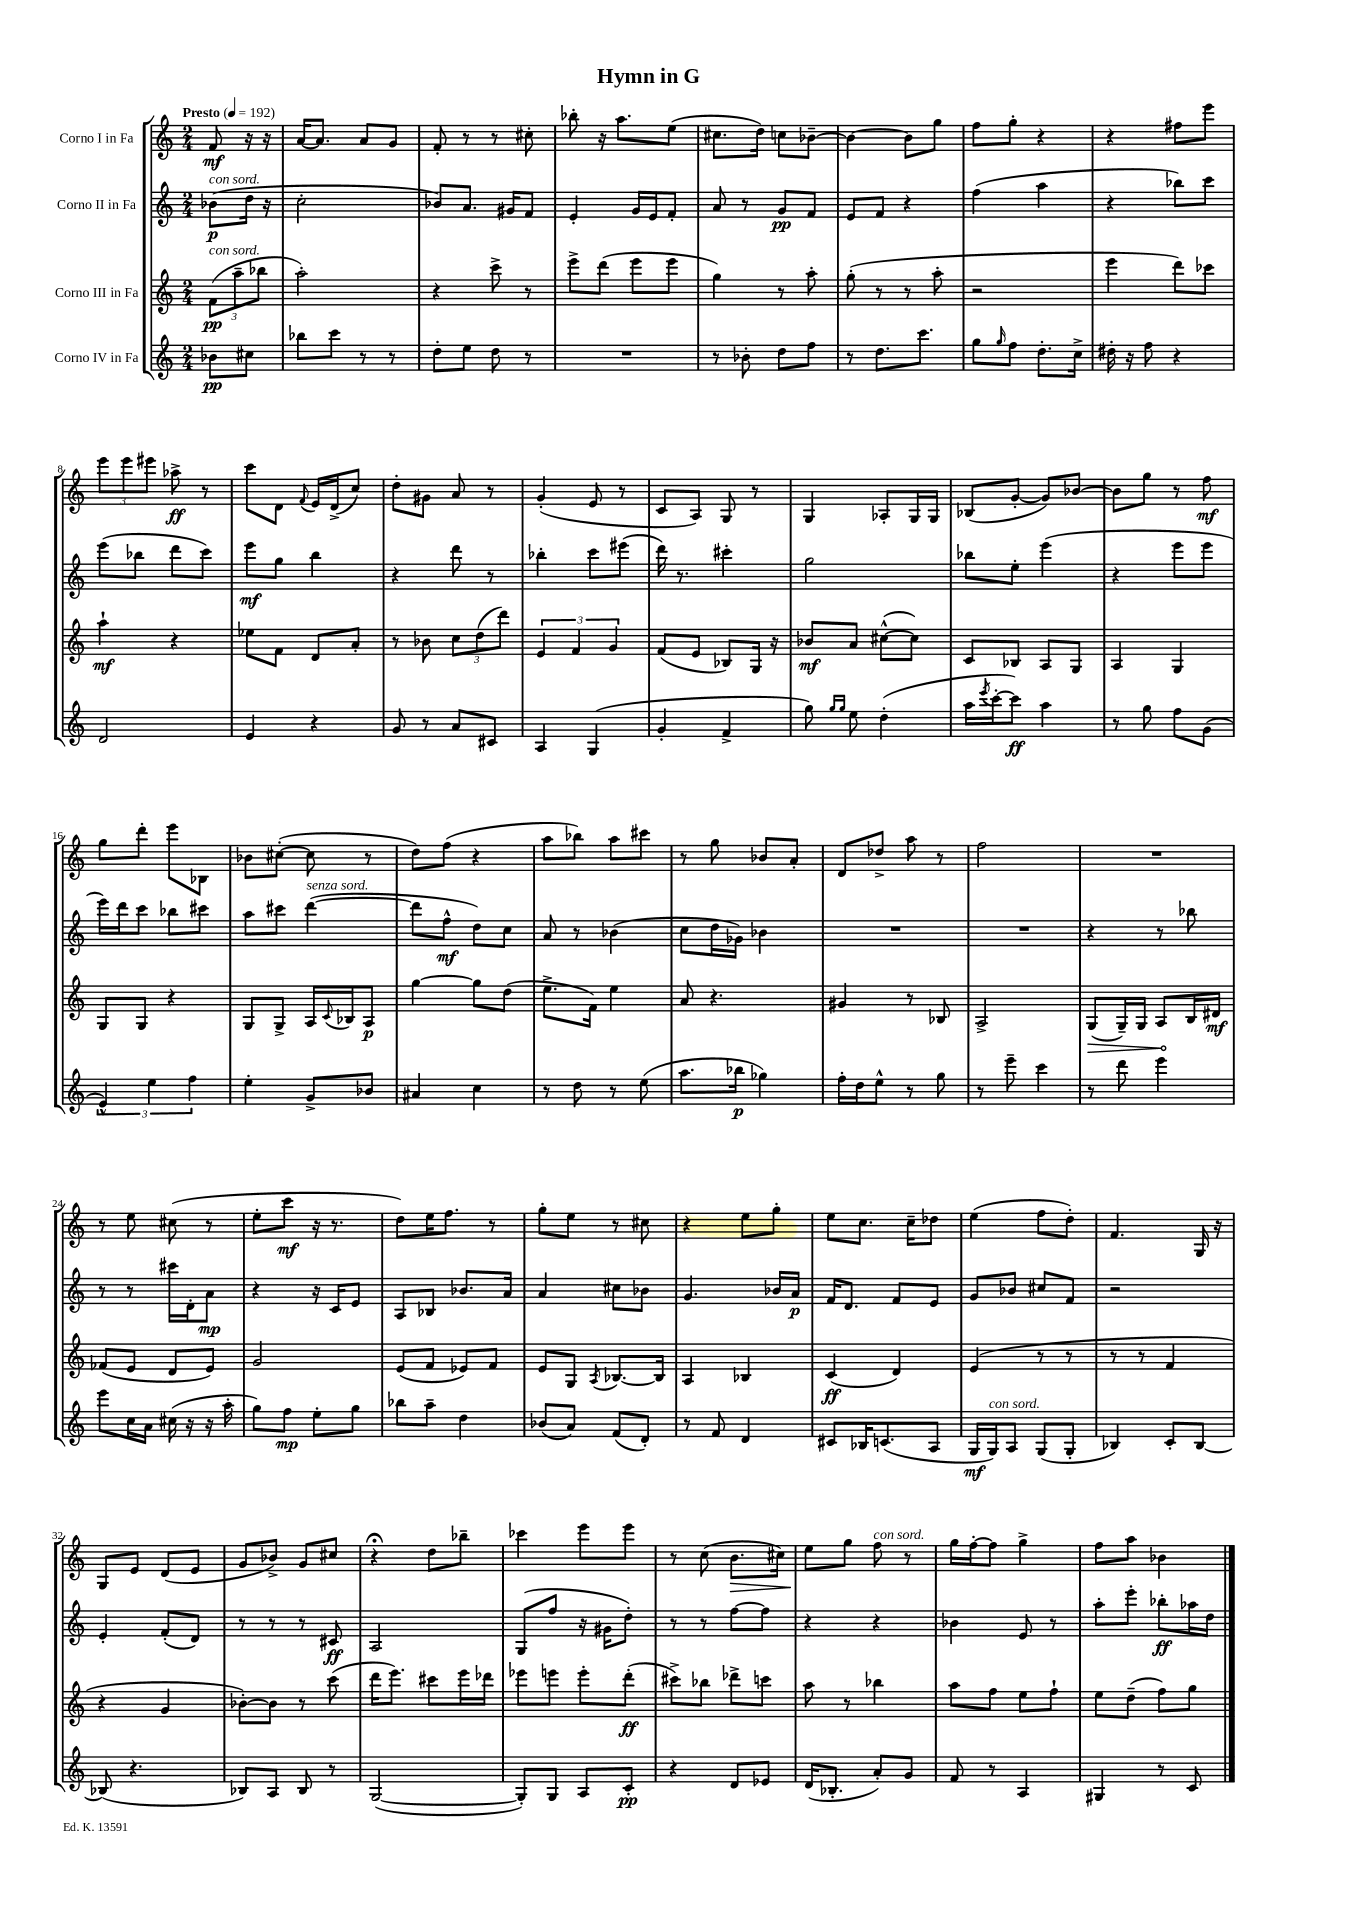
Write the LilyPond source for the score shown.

\header { title = "Hymn in G" }
<<
\new StaffGroup <<
\new Staff = "s0" \with { instrumentName = "Corno I in Fa" } {
    \clef treble \key c \major \numericTimeSignature \time 2/4 \partial 4 \tempo "Presto" 4 = 192
    f'8\mf r16 r16 |
    a'16~ a'8. a'8 g'8 |
    f'8-. r8 r8 cis''8-. |
    bes''8-. r16 a''8. e''8( |
    cis''8. d''16) c''8 bes'8~-- |
    bes'4~ bes'8 g''8 |
    f''8 g''8-. r4 |
    r4 fis''8 e'''8 |
    \tuplet 3/2 { e'''8 e'''8 eis'''8 } aes''8->\ff r8 |
    c'''8 d'8 \appoggiatura { f'8 } e'16 d'16->( c''8) |
    d''8-. gis'8 a'8 r8 |
    g'4-.( e'8 r8 |
    c'8 a8) g8 r8 |
    g4 aes8-. g16 g16 |
    bes8( g'8~-. g'8) bes'8~ |
    bes'8 g''8 r8 f''8\mf |
    g''8 d'''8-. e'''8 bes8 |
    bes'8 cis''8~-.( cis''8 r8 |
    d''8) f''8( r4 |
    a''8 bes''8) a''8 cis'''8 |
    r8 g''8 bes'8 a'8-. |
    d'8 des''8-> a''8 r8 |
    f''2 |
    R2 |
    r8 e''8 cis''8( r8 |
    e''8-. c'''8\mf r16 r8. |
    d''8) e''16 f''8. r8 |
    g''8-. e''8 r8 cis''8 |
    r4 e''8 g''8-. |
    e''8 c''8. c''16-- des''8 |
    e''4( f''8 d''8-.) |
    f'4. g16 r16 |
    g8 e'8 d'8( e'8 |
    g'8 bes'8->) g'8 cis''8 |
    r4\fermata d''8 bes''8-- |
    ces'''4 e'''8 e'''8 |
    r8 c''8( b'8.\> cis''16) |
    e''8\! g''8 f''8^\markup { \italic "con sord." } r8 |
    g''16 f''16~-. f''8 g''4-> |
    f''8 a''8 bes'4 \bar "|." |
}
\new Staff = "s1" \with { instrumentName = "Corno II in Fa" } {
    \clef treble \key c \major \numericTimeSignature \time 2/4 \partial 4
    bes'8\p^\markup { \italic "con sord." }( d''16 r16 |
    c''2-. |
    bes'8) a'8. gis'16 f'8 |
    e'4-. g'16 e'16 f'8-. |
    a'8 r8 g'8\pp f'8 |
    e'8 f'8 r4 |
    f''4( a''4 |
    r4 bes''8) c'''8 |
    e'''8( bes''8 d'''8 c'''8) |
    e'''8\mf g''8 b''4 |
    r4 d'''8 r8 |
    bes''4-. c'''8 eis'''8( |
    d'''16) r8. cis'''4-. |
    g''2 |
    bes''8 e''8-. e'''4( |
    r4 e'''8 e'''8 |
    e'''16) d'''16 c'''8 bes''8 cis'''8 |
    a''8 cis'''8 d'''4~^\markup { \italic "senza sord." }( |
    d'''8 f''8-^\mf d''8) c''8 |
    a'8 r8 bes'4( |
    c''8 d''16 ges'16) bes'4 |
    R2 |
    R2 |
    r4 r8 bes''8 |
    r8 r8 cis'''16 d'16-. a'8\mp |
    r4 r16 c'16 e'8 |
    a8 bes8 bes'8. a'16 |
    a'4 cis''8 bes'8 |
    g'4. bes'16 a'16\p |
    f'16 d'8. f'8 e'8 |
    g'8 bes'8 cis''8 f'8 |
    r2 |
    e'4-. f'8-.( d'8) |
    r8 r8 r8 cis'8\ff |
    a2 |
    g8( f''8 r16 gis'16 d''8-.) |
    r8 r8 f''8~ f''8 |
    r4 r4 |
    bes'4 e'8 r8 |
    a''8-. e'''8-. bes''8-.\ff aes''16 d''16 \bar "|." |
}
\new Staff = "s2" \with { instrumentName = "Corno III in Fa" } {
    \clef treble \key c \major \numericTimeSignature \time 2/4 \partial 4
    \tuplet 3/2 { f'8\pp^\markup { \italic "con sord." }( a''8-- bes''8 } |
    a''2-.) |
    r4 c'''8-> r8 |
    e'''8-> d'''8( e'''8 e'''8 |
    g''4) r8 a''8-. |
    g''8-.( r8 r8 a''8-. |
    r2 |
    e'''4 d'''8) ces'''8 |
    a''4-!\mf r4 |
    ees''8 f'8 d'8 a'8-. |
    r8 bes'8 \tuplet 3/2 { c''8 d''8( d'''8) } |
    \tuplet 3/2 { e'4 f'4 g'4 } |
    f'8( e'8 bes8) g16 r16 |
    bes'8\mf a'8 cis''8~-^( cis''8) |
    c'8 bes8 a8 g8 |
    a4 g4 |
    g8 g8 r4 |
    g8 g8-> a16 \appoggiatura { c'8 } bes16 a8\p |
    g''4~ g''8 d''8( |
    e''8.-> f'16) e''4 |
    a'8 r4. |
    gis'4 r8 bes8 |
    a2-> |
    \once \override Hairpin.circled-tip = ##t g8\>( g16--) g16 a8\! b16 dis'16\mf |
    fes'8( e'8 d'8 e'8) |
    g'2 |
    e'8( f'8 ees'8) f'8 |
    e'8 g8 \acciaccatura { a8 } bes8.~ bes16 |
    a4 bes4 |
    c'4\ff( d'4) |
    e'4( r8 r8 |
    r8 r8 f'4 |
    r4 g'4 |
    bes'8~-.) bes'8 r8 c'''8( |
    d'''16 e'''8.) cis'''8 e'''16 des'''16 |
    ees'''8 e'''8 e'''8-. d'''8-.\ff( |
    cis'''8->) bes''8 des'''8-> c'''8 |
    a''8 r8 bes''4 |
    a''8 f''8 e''8 f''8-! |
    e''8 d''8--( f''8) g''8 \bar "|." |
}
\new Staff = "s3" \with { instrumentName = "Corno IV in Fa" } {
    \clef treble \key c \major \numericTimeSignature \time 2/4 \partial 4
    bes'8\pp cis''8 |
    bes''8 c'''8 r8 r8 |
    d''8-. e''8 d''8 r8 |
    R2 |
    r8 bes'8-. d''8 f''8 |
    r8 d''8. c'''8. |
    g''8 \grace { g''16 } f''8 d''8.-. c''16-> |
    dis''16-. r16 f''8 r4 |
    d'2 |
    e'4 r4 |
    g'8 r8 a'8 cis'8 |
    a4 g4( |
    g'4-. f'4-> |
    g''8) \grace { g''16 g''16 } e''8 d''4-.( |
    a''16 \acciaccatura { e'''8 } c'''16~-. c'''8\ff) a''4 |
    r8 g''8 f''8 g'8( |
    \tuplet 3/2 { e'4-^) e''4 f''4 } |
    e''4-. g'8-> bes'8 |
    ais'4 c''4 |
    r8 d''8 r8 e''8( |
    a''8. bes''16\p ges''4) |
    f''16-. d''16 e''8-^ r8 g''8 |
    r8 e'''8-- c'''4 |
    r8 d'''8 e'''4 |
    e'''8 c''16 a'16 cis''16( r16 r16 a''16-. |
    g''8) f''8\mp e''8-. g''8 |
    bes''8 a''8-- d''4 |
    bes'8( a'8) f'8( d'8-.) |
    r8 f'8 d'4 |
    cis'8 bes16 c'8.( a8 |
    g16\mf g16^\markup { \italic "con sord." }) a8 g8( g8-. |
    bes4) c'8-. bes8~ |
    bes8( r4. |
    bes8) a8 bes8 r8 |
    g2~( |
    g8-.) g8 a8 c'8-.\pp |
    r4 d'8 ees'8 |
    d'16( bes8.-. a'8-.) g'8 |
    f'8 r8 a4 |
    gis4 r8 c'8 \bar "|." |
}
>>
>>
